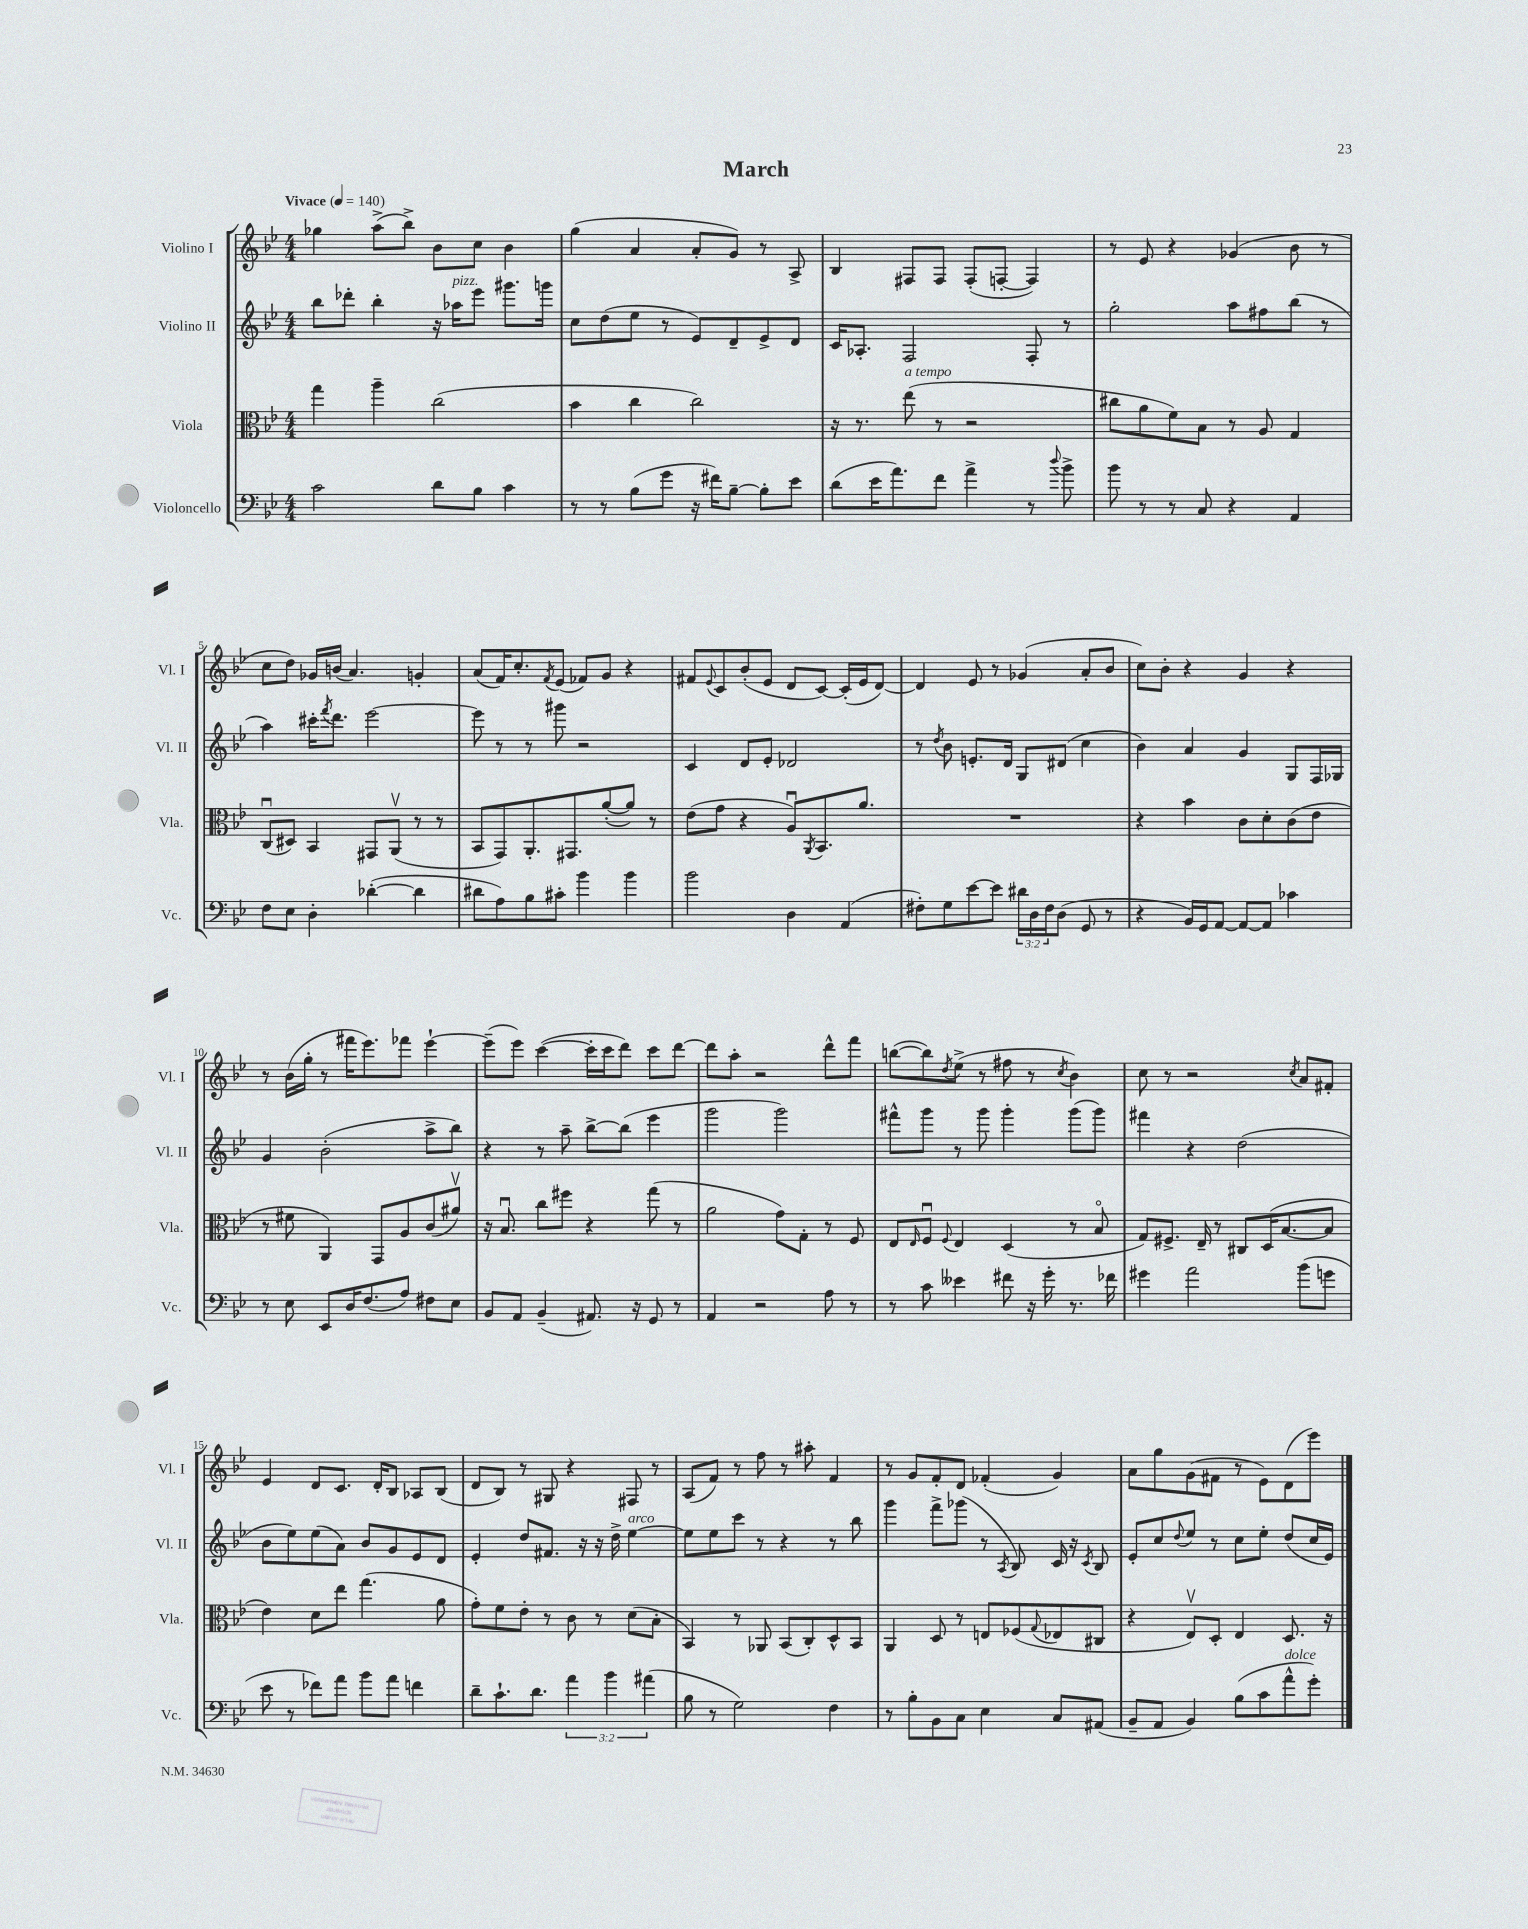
\header { title = "March" }
<<
\new StaffGroup <<
\new Staff = "s0" \with { instrumentName = "Violino I" shortInstrumentName = "Vl. I" } {
    \clef treble \key bes \major \numericTimeSignature \time 4/4 \tempo "Vivace" 4 = 140
    ges''4 a''8->( bes''8->) bes'8 c''8 bes'4 |
    g''4( a'4 a'8-. g'8) r8 a8-> |
    bes4 fis8 fis8 fis8-.( f8~-. f4) |
    r8 ees'8 r4 ges'4( bes'8 r8 |
    c''8 d''8) ges'16 b'16( a'4.) g'4-. |
    a'8( f'16) c''8.-. \acciaccatura { f'8 } ees'8( fes'8) g'8 r4 |
    fis'8 \appoggiatura { ees'8 } c'8 bes'8-.( ees'8 d'8 c'8~) c'16-.( ees'16 d'8~) |
    d'4 ees'8 r8 ges'4( a'8-. bes'8 |
    c''8) bes'8-. r4 g'4 r4 |
    r8 bes'16( g''16-. r8 fis'''16 ees'''8.) fes'''8 ees'''4~-! |
    ees'''8--( ees'''8) c'''4~( c'''16-. c'''16 d'''8) c'''8 d'''8~ |
    d'''8 a''8-. r2 d'''8-^ f'''8 |
    b''8~( b''8) \acciaccatura { d''8 } ees''8->( r8 fis''8 r8 \acciaccatura { c''8 } bes'4) |
    c''8 r8 r2 \acciaccatura { c''8 } a'8 fis'8-. |
    ees'4 d'8 c'8. d'16-. bes8 aes8 bes8( |
    d'8 bes8) r8 gis8 r4 fis8 r8 |
    a8( f'8) r8 f''8 r8 ais''8-. f'4 |
    r8 g'8 f'8-. d'8 fes'4-.( g'4) |
    a'8 g''8 g'8( fis'8 r8 ees'8) d'8( ees'''8) \bar "|." |
}
\new Staff = "s1" \with { instrumentName = "Violino II" shortInstrumentName = "Vl. II" } {
    \clef treble \key bes \major \numericTimeSignature \time 4/4
    bes''8 des'''8-. bes''4-. r16 aes''16^\markup { \italic "pizz." } ees'''8 gis'''8. g'''16 |
    c''8 d''8( ees''8 r8 ees'8) d'8-- ees'8-> d'8 |
    c'16 aes8.-. f2 f8-. r8 |
    g''2-. a''8 fis''8 bes''8( r8 |
    a''4) cis'''16-. \acciaccatura { f'''8 } d'''8. ees'''2~ |
    ees'''8 r8 r8 gis'''8 r2 |
    c'4 d'8 ees'8-. des'2 |
    r8 \acciaccatura { d''8 } bes'8 e'8.-. d'16 g8 dis'8( c''4 |
    bes'4) a'4 g'4 g8 f16 ges16 |
    g'4 bes'2-.( a''8-> bes''8) |
    r4 r8 a''8-- bes''8~-> bes''8( ees'''4 |
    g'''2 g'''2) |
    fis'''8-^ g'''8 r8 g'''8 g'''4-. g'''8( g'''8) |
    fis'''4 r4 d''2( |
    bes'8 ees''8) ees''8( a'8) bes'8 g'8 ees'8 d'8 |
    ees'4-. d''8 fis'8. r16 r16 d''16-> ees''4~^\markup { \italic "arco" } |
    ees''8 ees''8 c'''8 r8 r4 r8 bes''8 |
    g'''4 f'''8-> ges'''8( r8 \acciaccatura { a8 } bes8) c'16 r16 \acciaccatura { c'8 } bes8 |
    ees'8-. c''8 \appoggiatura { d''8 } ees''8 r8 c''8 ees''8-. d''8( c''16 ees'16) \bar "|." |
}
\new Staff = "s2" \with { instrumentName = "Viola" shortInstrumentName = "Vla." } {
    \clef alto \key bes \major \numericTimeSignature \time 4/4
    g''4 a''4-- c''2( |
    bes'4 c''4 c''2) |
    r16 r8. ees''8^\markup { \italic "a tempo" }( r8 r2 |
    cis''8 a'8 f'8) bes8 r8 a8 g4 |
    c8\downbow( dis8) bes,4 gis,8 a,8\upbow( r8 r8 |
    bes,8 g,8) a,8.-. gis,8. a'8~-.( a'8) r8 |
    ees'8( g'8 r4 a8\downbow) \acciaccatura { a,8 } bes,8. a'8. |
    R1 |
    r4 bes'4 c'8 d'8-. c'8( ees'8 |
    r8 fis'8 a,4) g,8 a8 c'8( ais'8\upbow) |
    r16 bes8.\downbow c''8 fis''8 r4 g''8( r8 |
    a'2 g'8) g8-. r8 f8 |
    ees8 \grace { ees16 } f8\downbow \appoggiatura { f8 } ees4 d4( r8 bes8\flageolet |
    g8) fis8.-> ees16-- r8 cis8 d16( bes8.~ bes8 |
    ees'4) d'8 ees''8 g''4.( a'8 |
    g'8-.) f'8 ees'8-. r8 c'8 r8 d'8( bes8-. |
    bes,4) r8 aes,8 bes,8( c8-.) d8-^ bes,8 |
    a,4 d8 r8 e8 fes8( \appoggiatura { g8 } ees8 cis8 |
    r4 ees8\upbow) d8-. ees4 d8. r16 \bar "|." |
}
\new Staff = "s3" \with { instrumentName = "Violoncello" shortInstrumentName = "Vc." } {
    \clef bass \key bes \major \numericTimeSignature \time 4/4 \override Staff.TupletNumber.text = #tuplet-number::calc-fraction-text
    c'2 d'8 bes8 c'4 |
    r8 r8 bes8( g'8 r16 fis'16) bes8~-- bes8-. ees'8 |
    d'8( ees'16 a'8.) f'8 a'4-> r8 \appoggiatura { d''8 } bes'8-> |
    bes'8 r8 r8 c8 r4 a,4 |
    f8 ees8 d4-. des'4~-.( des'4 |
    dis'8 a8) bes8 cis'8-. bes'4 bes'4 |
    bes'2 d4 a,4( |
    fis8-.) g8 ees'8~ ees'8 \tuplet 3/2 { dis'16 d16 fis16 } d8( g,8 r8 |
    r4 bes,16) g,16 a,8~ a,8~ a,8 ces'4 |
    r8 ees8 ees,8 d16 f8.( a8) fis8 ees8 |
    bes,8 a,8 bes,4--( ais,8.) r16 g,8 r8 |
    a,4 r2 a8 r8 |
    r8 c'8 eeses'4 fis'8 r16 g'16-. r8. fes'16 |
    gis'4 a'2 bes'8( g'8 |
    ees'8 r8 fes'8) a'8 bes'8 a'8 f'4 |
    d'8-- c'8.-! d'8. \tuplet 3/2 { a'4 bes'4 ais'4( } |
    bes8 r8 g2) f4 |
    r8 bes8-. bes,8 c8 ees4 c8 ais,8( |
    bes,8-- a,8 bes,4) bes8( c'8 a'8-^^\markup { \italic "dolce" } g'8-.) \bar "|." |
}
>>
>>
